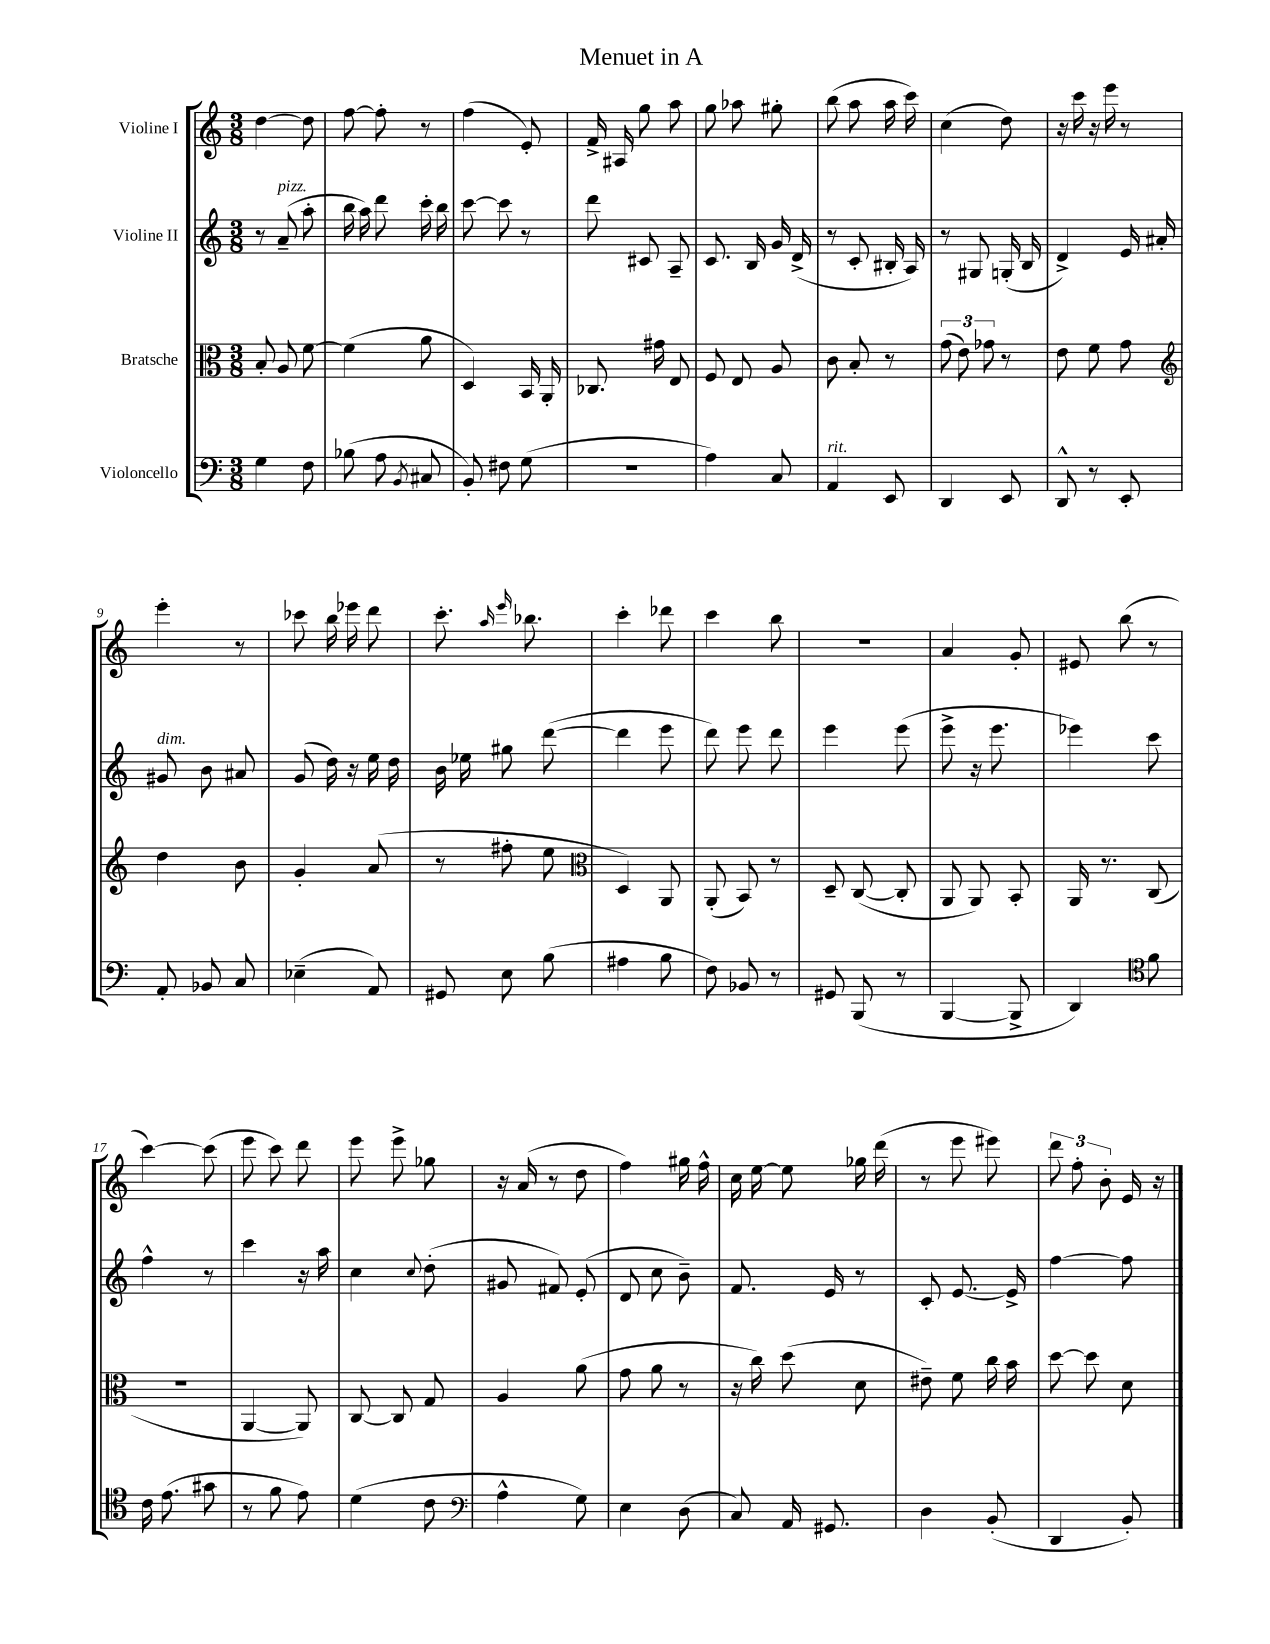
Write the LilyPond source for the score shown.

\header { title = "Menuet in A" }
<<
\new StaffGroup <<
\new Staff = "s0" \with { instrumentName = "Violine I" } {
    \clef treble \key c \major \numericTimeSignature \time 3/8
    \autoBeamOff d''4~ d''8 |
    f''8~ f''8-. r8 |
    f''4( e'8-.) |
    f'16-> ais16 g''8 a''8 |
    g''8 aes''8 gis''8-. |
    b''8( a''8 a''16 c'''16) |
    c''4( d''8) |
    r16 c'''16 r16 e'''16 r8 |
    e'''4-. r8 |
    ces'''8 b''16 ees'''16 d'''8 |
    c'''8.-. \grace { a''16 e'''16 } bes''8. |
    c'''4-. des'''8 |
    c'''4 b''8 |
    R4. |
    a'4 g'8-. |
    eis'8 b''8( r8 |
    c'''4~) c'''8( |
    e'''8 c'''8) d'''8 |
    e'''8 e'''8-> ges''8 |
    r16 a'16( r8 d''8 |
    f''4) gis''16 f''16-^ |
    c''16 e''16~ e''8 ges''16 d'''16( |
    r8 e'''8 eis'''8) |
    \tuplet 3/2 { d'''8 f''8-. b'8-. } e'16 r16 \bar "|." |
}
\new Staff = "s1" \with { instrumentName = "Violine II" } {
    \clef treble \key c \major \numericTimeSignature \time 3/8
    \autoBeamOff r8 a'8--^\markup { \italic "pizz." }( a''8-. |
    b''16 a''16) d'''8 c'''16-. b''16 |
    c'''8~ c'''8 r8 |
    d'''8 cis'8 a8-- |
    c'8. b16 g'16 d'16->( |
    r8 c'8-. bis16-. a16) |
    r8 gis8 g16-.( b16 |
    d'4->) e'16 ais'16-. |
    gis'8^\markup { \italic "dim." } b'8 ais'8 |
    g'8( d''16) r16 e''16 d''16 |
    b'16 ees''16 gis''8 d'''8~( |
    d'''4 e'''8 |
    d'''8) e'''8 d'''8 |
    e'''4 e'''8( |
    e'''8-> r16 e'''8. |
    ees'''4) c'''8 |
    f''4-^ r8 |
    c'''4 r16 a''16 |
    c''4 \appoggiatura { c''8 } d''8-.( |
    gis'8 fis'8) e'8-.( |
    d'8 c''8 b'8--) |
    f'8. e'16 r8 |
    c'8-. e'8.~ e'16-> |
    f''4~ f''8 \bar "|." |
}
\new Staff = "s2" \with { instrumentName = "Bratsche" } {
    \clef alto \key c \major \numericTimeSignature \time 3/8
    \autoBeamOff b8-. a8 f'8~ |
    f'4( a'8 |
    d4) b,16 a,16-. |
    ces8. gis'16 e8 |
    f8 e8 a8 |
    c'8 b8-. r8 |
    \tuplet 3/2 { g'8( e'8) ges'8 } r8 |
    e'8 f'8 g'8 |
    \clef treble d''4 b'8 |
    g'4-. a'8( |
    r8 fis''8-. e''8 |
    \clef alto d4) a,8 |
    a,8-.( b,8) r8 |
    d8-- c8~( c8-. |
    a,8 a,8) b,8-. |
    a,16 r8. c8( |
    R4. |
    a,4~ a,8) |
    c8~ c8 g8 |
    a4 a'8( |
    g'8 a'8 r8 |
    r16 c''16) d''8( d'8 |
    eis'8--) f'8 c''16 b'16 |
    d''8~ d''8 d'8 \bar "|." |
}
\new Staff = "s3" \with { instrumentName = "Violoncello" } {
    \clef bass \key c \major \numericTimeSignature \time 3/8
    \autoBeamOff g4 f8 |
    bes8( a8 \acciaccatura { b,8 } cis8 |
    b,8-.) fis8 g8( |
    R4. |
    a4) c8 |
    a,4^\markup { \italic "rit." } e,8 |
    d,4 e,8 |
    d,8-^ r8 e,8-. |
    a,8-. bes,8 c8 |
    ees4--( a,8) |
    gis,8 e8 b8( |
    ais4 b8 |
    f8) bes,8 r8 |
    gis,8 b,,8( r8 |
    b,,4~ b,,8-> |
    d,4) \clef tenor f'8 |
    c'16 e'8.( gis'8 |
    r8 f'8 e'8) |
    d'4( c'8 |
    \clef bass a4-^ g8) |
    e4 d8( |
    c8) a,16 gis,8. |
    d4 b,8-.( |
    d,4 b,8-.) \bar "|." |
}
>>
>>
